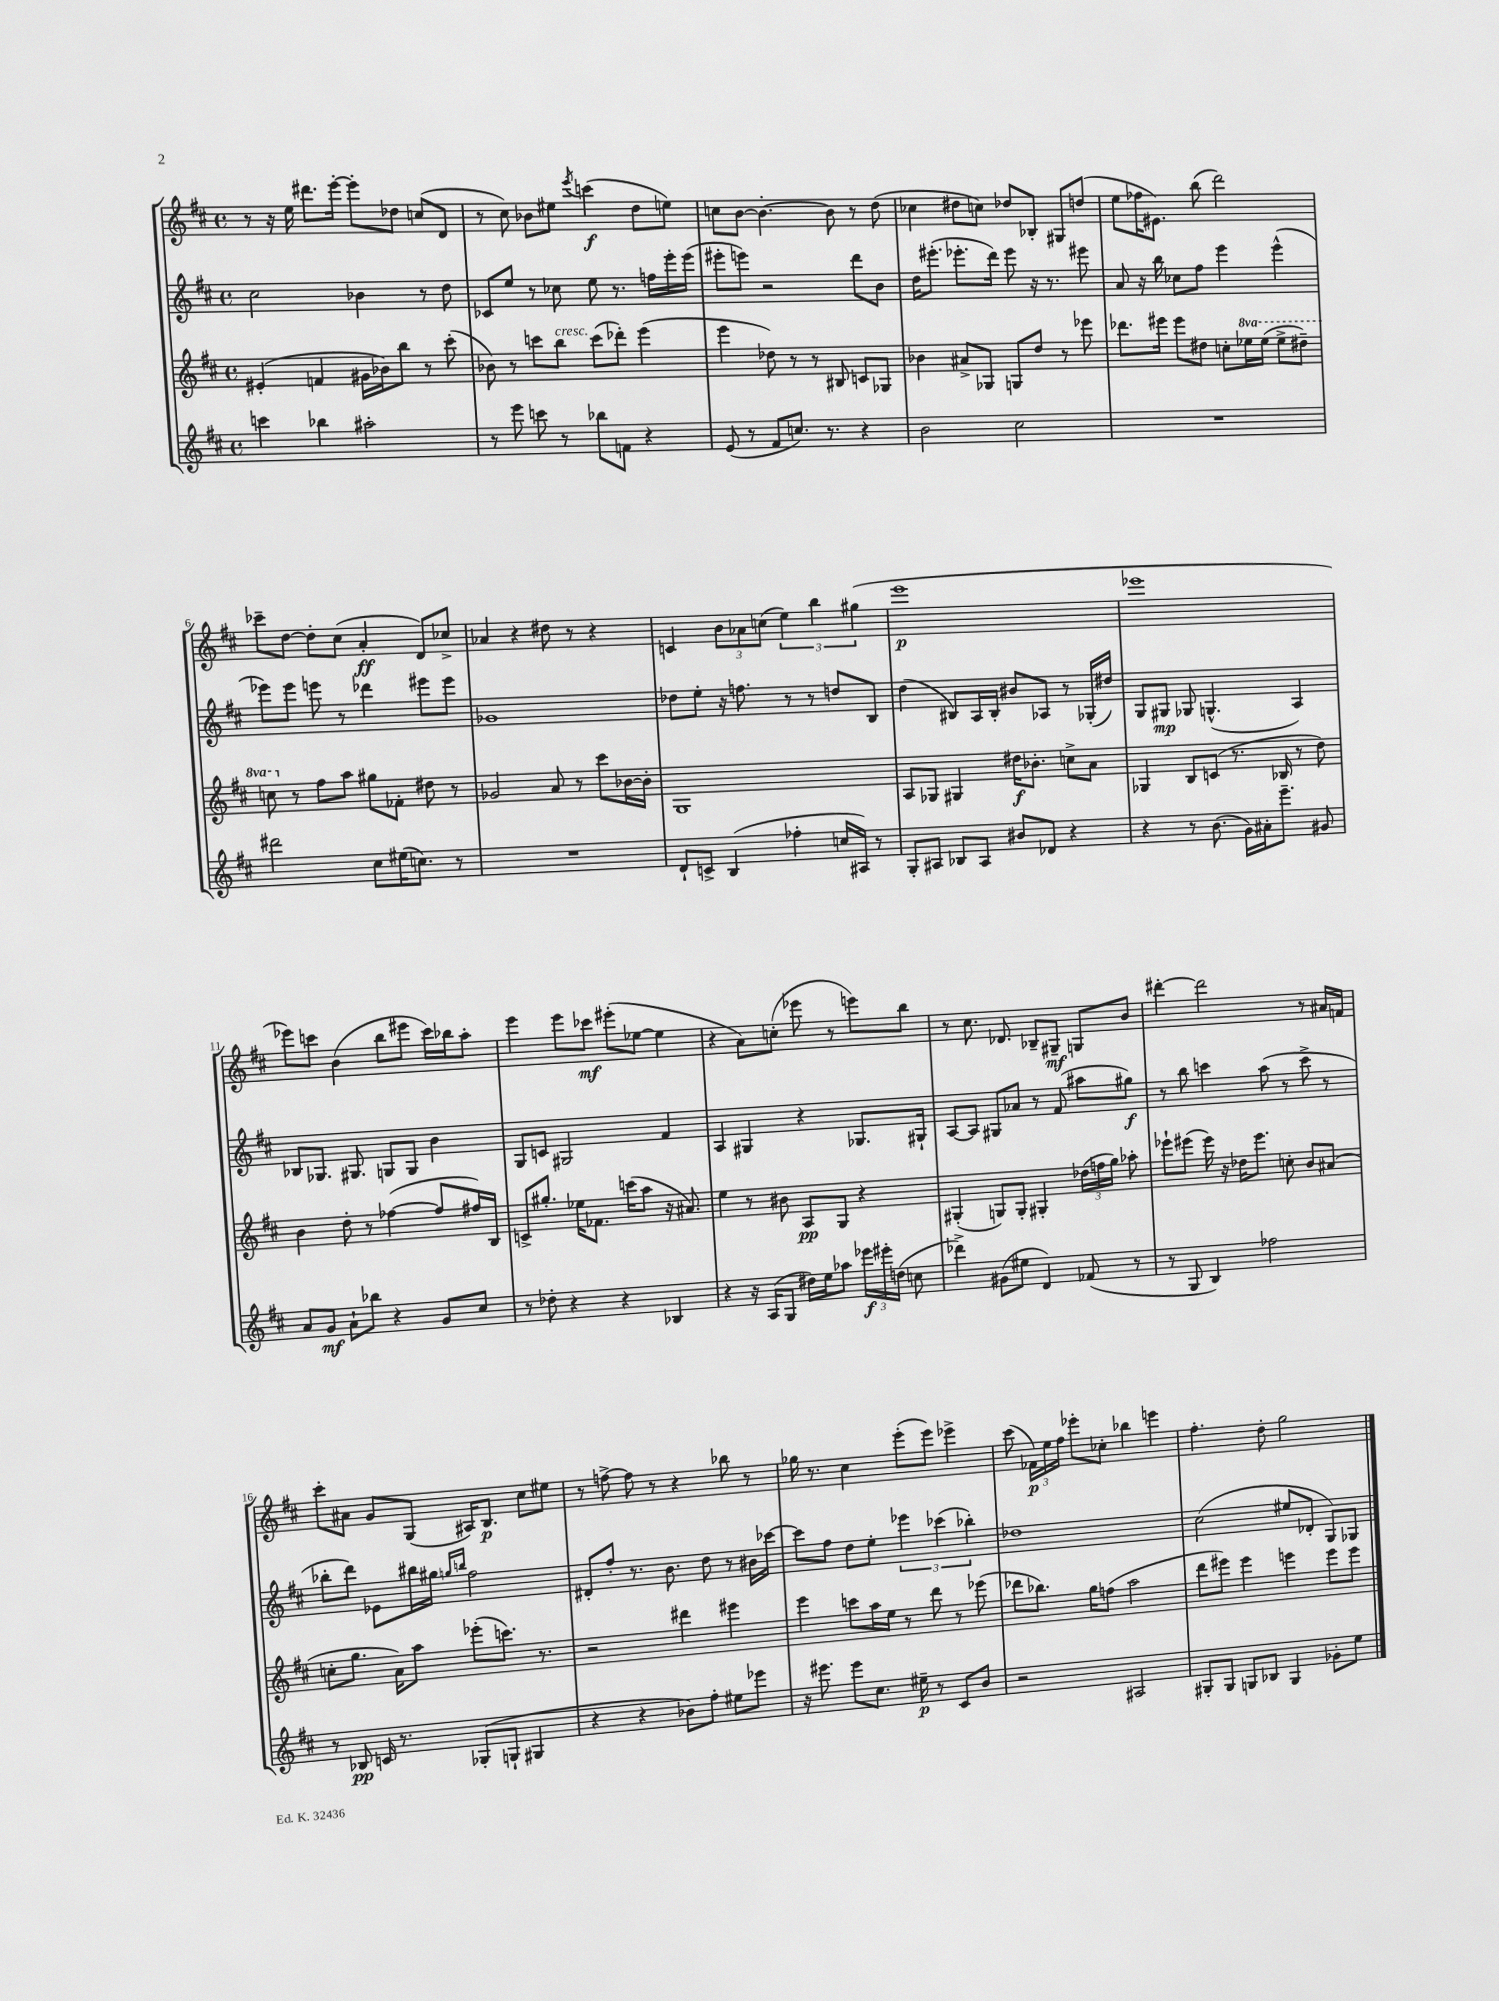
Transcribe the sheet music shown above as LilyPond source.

<<
\new StaffGroup <<
\new Staff = "s0" {
    \clef treble \key d \major \defaultTimeSignature \time 4/4
    \autoBeamOff r8 r16 e''16 dis'''8.[ e'''16]~-. e'''8[-. des''8] c''8[( d'8] |
    r8 cis''8) bes'8[ eis''8] \acciaccatura { e'''8 } c'''4\f( d''8[ e''8]) |
    c''8[ b'8]~ b'4.~-. b'8 r8 d''8( |
    ces''4 dis''8[ c''8]) des''8[ bes8]-. gis8[ d''8]( |
    e''8[ fes''16 eis'8.]) b''8( d'''2) |
    ces'''8[-- d''8]~ d''8[-. cis''8]( a'4-.\ff d'8[) ces''8]-> |
    aes'4 r4 dis''8 r8 r4 |
    c'4 \tuplet 3/2 { b'8[ aes'8 c''8]( } \tuplet 3/2 { e''4) b''4 gis''4( } |
    e'''1\p |
    ees'''1 |
    ees'''8[) c'''8] b'4( b''8[ eis'''8] c'''16[) bes''16 a''8]-. |
    e'''4 e'''8[ ces'''8]\mf eis'''8[-.( ees''8]~ ees''4 |
    r4 a'8[) c''8]-.( ees'''8 r8 e'''8[) b''8] |
    r8 cis''8. des'8. bes8[-- gis8]--\mf g8[ b'8] |
    dis'''4~-. dis'''2 r8 ais'16[ f'16] |
    cis'''8[-. ais'8] g'8[ g8]( ais16[) b8.]\p cis''8[ eis''8] |
    r8 f''8~-> f''8 r8 r4 bes''8 r8 |
    ges''16 r8. cis''4 e'''8[-.( e'''8]) ees'''4-> |
    cis'''8( \tuplet 3/2 { fes'16[\p) e''16 fis''16] } ees'''8[-. ces''8]-. bes''4 e'''4 |
    fis''4.-. d''8-. g''2 \bar "|." |
}
\new Staff = "s1" {
    \clef treble \key d \major \defaultTimeSignature \time 4/4
    \autoBeamOff cis''2 bes'4 r8 d''8 |
    ces'8[ e''8] r8 ces''8 e''8 r8. f''16[ e'''16-. e'''16]( |
    eis'''8[-. e'''8]) r2 d'''8[ b'8] |
    d''16[ eis'''8.]-.( ees'''8.[-. d'''16]) ees'''8 r16 r8. eis'''8 |
    a'8 r16 b''16 ces''8[ fis''8] e'''4 e'''4-^( |
    ees'''8[) ees'''8] e'''8 r8 des'''4 eis'''8[ eis'''8] |
    ges'1 |
    des''8[ e''8]-. r16 f''8. r8 r8 d''8[ b8] |
    d''4( bis8[) a16 bis16]-. bis'8[ aes8] r8 ges16[-.( dis''16]) |
    g8[ gis8]\mp ges8 g4.-^( a4) |
    bes8[ ges8.] gis8. g8[ g8] b'4 |
    g8[ c'8] gis2 fis'4 |
    a4 gis4 r4 ges8.[ gis16]-! |
    a8[~ a8] gis8[ aes'8] r8 fis'8( ais''8[ gis''8]\f) |
    r8 b''8 c'''4 a''8( r8 c'''8-> r8 |
    bes''8[-. d'''8]) ees'8[ bis''16 gis''16] \grace { g''16[ b''16] } fis''2 |
    dis'8[-. fis''8]-. r8. b'8. d''8 r8 bis'16[ ces'''16]~ |
    ces'''8[ fis''8] d''8[ e''8]-. \tuplet 3/2 { ees'''4 ces'''4( bes''4-.) } |
    des''1 |
    cis''2( eis''8[ des'8]-. g8[) ges8] \bar "|." |
}
\new Staff = "s2" {
    \clef treble \key d \major \defaultTimeSignature \time 4/4 \set Staff.ottavationMarkups = #ottavation-simple-ordinals
    \autoBeamOff eis'4-.( f'4 gis'16[ bes'16) b''8] r8 cis'''8-.( |
    bes'8) r8 c'''8[ b''8]^\markup { \italic "cresc." } c'''8[( des'''8]-.) e'''4( |
    e'''4 des''8) r8 r8 bis8 c'8[ ges8] |
    bes'4 ais'8[-> ges8] g8[ d''8] r8 ees'''8 |
    des'''8.[ eis'''16] eis'''8[ dis''8] c''8[-. \ottava #1 ees'''16 ees'''16]( ees'''8[-> dis'''8]--) |
    c'''8 \ottava #0 r8 fis''8[ a''8] gis''8[ fes'8]-. dis''8 r8 |
    ges'2 a'8 r8 cis'''8[ bes'16~ bes'16]-. |
    g1 |
    a8[ ges8] gis4 dis''16[\f bes'8.]-. c''8[-> a'8] |
    ges4 b8[ c'8]( r8. bes16 r8 d''8) |
    b'4 d''8-. r8 fes''4~( fes''8[ fis''16) b16] |
    c'8[-> gis''8.]-. ees''16[ fes'8.] c'''16[( a''8] r16 ais'8.) |
    e''4 r8 bis'8 a8[\pp g8] r4 |
    gis4-.( g8[) g8]-. gis4-. \tuplet 3/2 { des''16[( f''16 g''16]) } aes''8-. |
    ees'''8[-! eis'''8]( eis'''16) r16 des''16[ eis'''8.] c''8-. b'8[ ais'8]( |
    c''8[-. g''8.] a'16[) a''8] ees'''8[-.( c'''8.]) r8. |
    r2 dis'''4 eis'''4 |
    e'''4 c'''8[ a''16 e''16] r8 d'''8 r8 ees'''8( |
    des'''8[ bes''8.]) g''16[ f''8]( a''2 |
    d'''8[ eis'''8]) eis'''4 e'''4 e'''8[ e'''8] \bar "|." |
}
\new Staff = "s3" {
    \clef treble \key d \major \defaultTimeSignature \time 4/4
    \autoBeamOff c'''4 bes''4 ais''2-. |
    r8 e'''8 c'''8 r8 bes''8[ f'8] r4 |
    e'8( r8 fis'8[ c''8.]) r8. r4 |
    b'2 cis''2 |
    R1 |
    dis'''2 cis''8[ eis''16( c''8.]) r8 |
    R1 |
    d'8[-! c'8]-> b4( fes''4-. c''16[ ais16]) r8 |
    g8[-. ais8] bes8[ ais8] bis'8[ des'8] r4 |
    r4 r8 b'8.( g'16[) ais'16-. e'''8.]-- gis'8 |
    a'8[ g'8]\mf a'8[-! bes''8] r4 g'8[ cis''8] |
    r8 des''8-. r4 r4 bes4 |
    r4 r16 a16[( g8] dis''16[) e''16 aes''8] \tuplet 3/2 { ees'''16[\f eis'''16-. d''16]( } c''8 |
    des'''4->) gis'8[( eis''8] d'4) fes'8( r8 |
    r8 g8 b4) fes''2 |
    r8 bes8\pp c'16 r8. ges8[-.( g8]-! gis4 |
    r4 r4 bes'8[) fis''8]-. eis''8[ ees'''8] |
    r16 eis'''8. eis'''8[ cis''8.] eis''16--\p r8 cis'8[ b'8] |
    r2 ais2 |
    gis8[-. gis8] g8[ bes8] g4 ges'8[-. e''8] \bar "|." |
}
>>
>>
